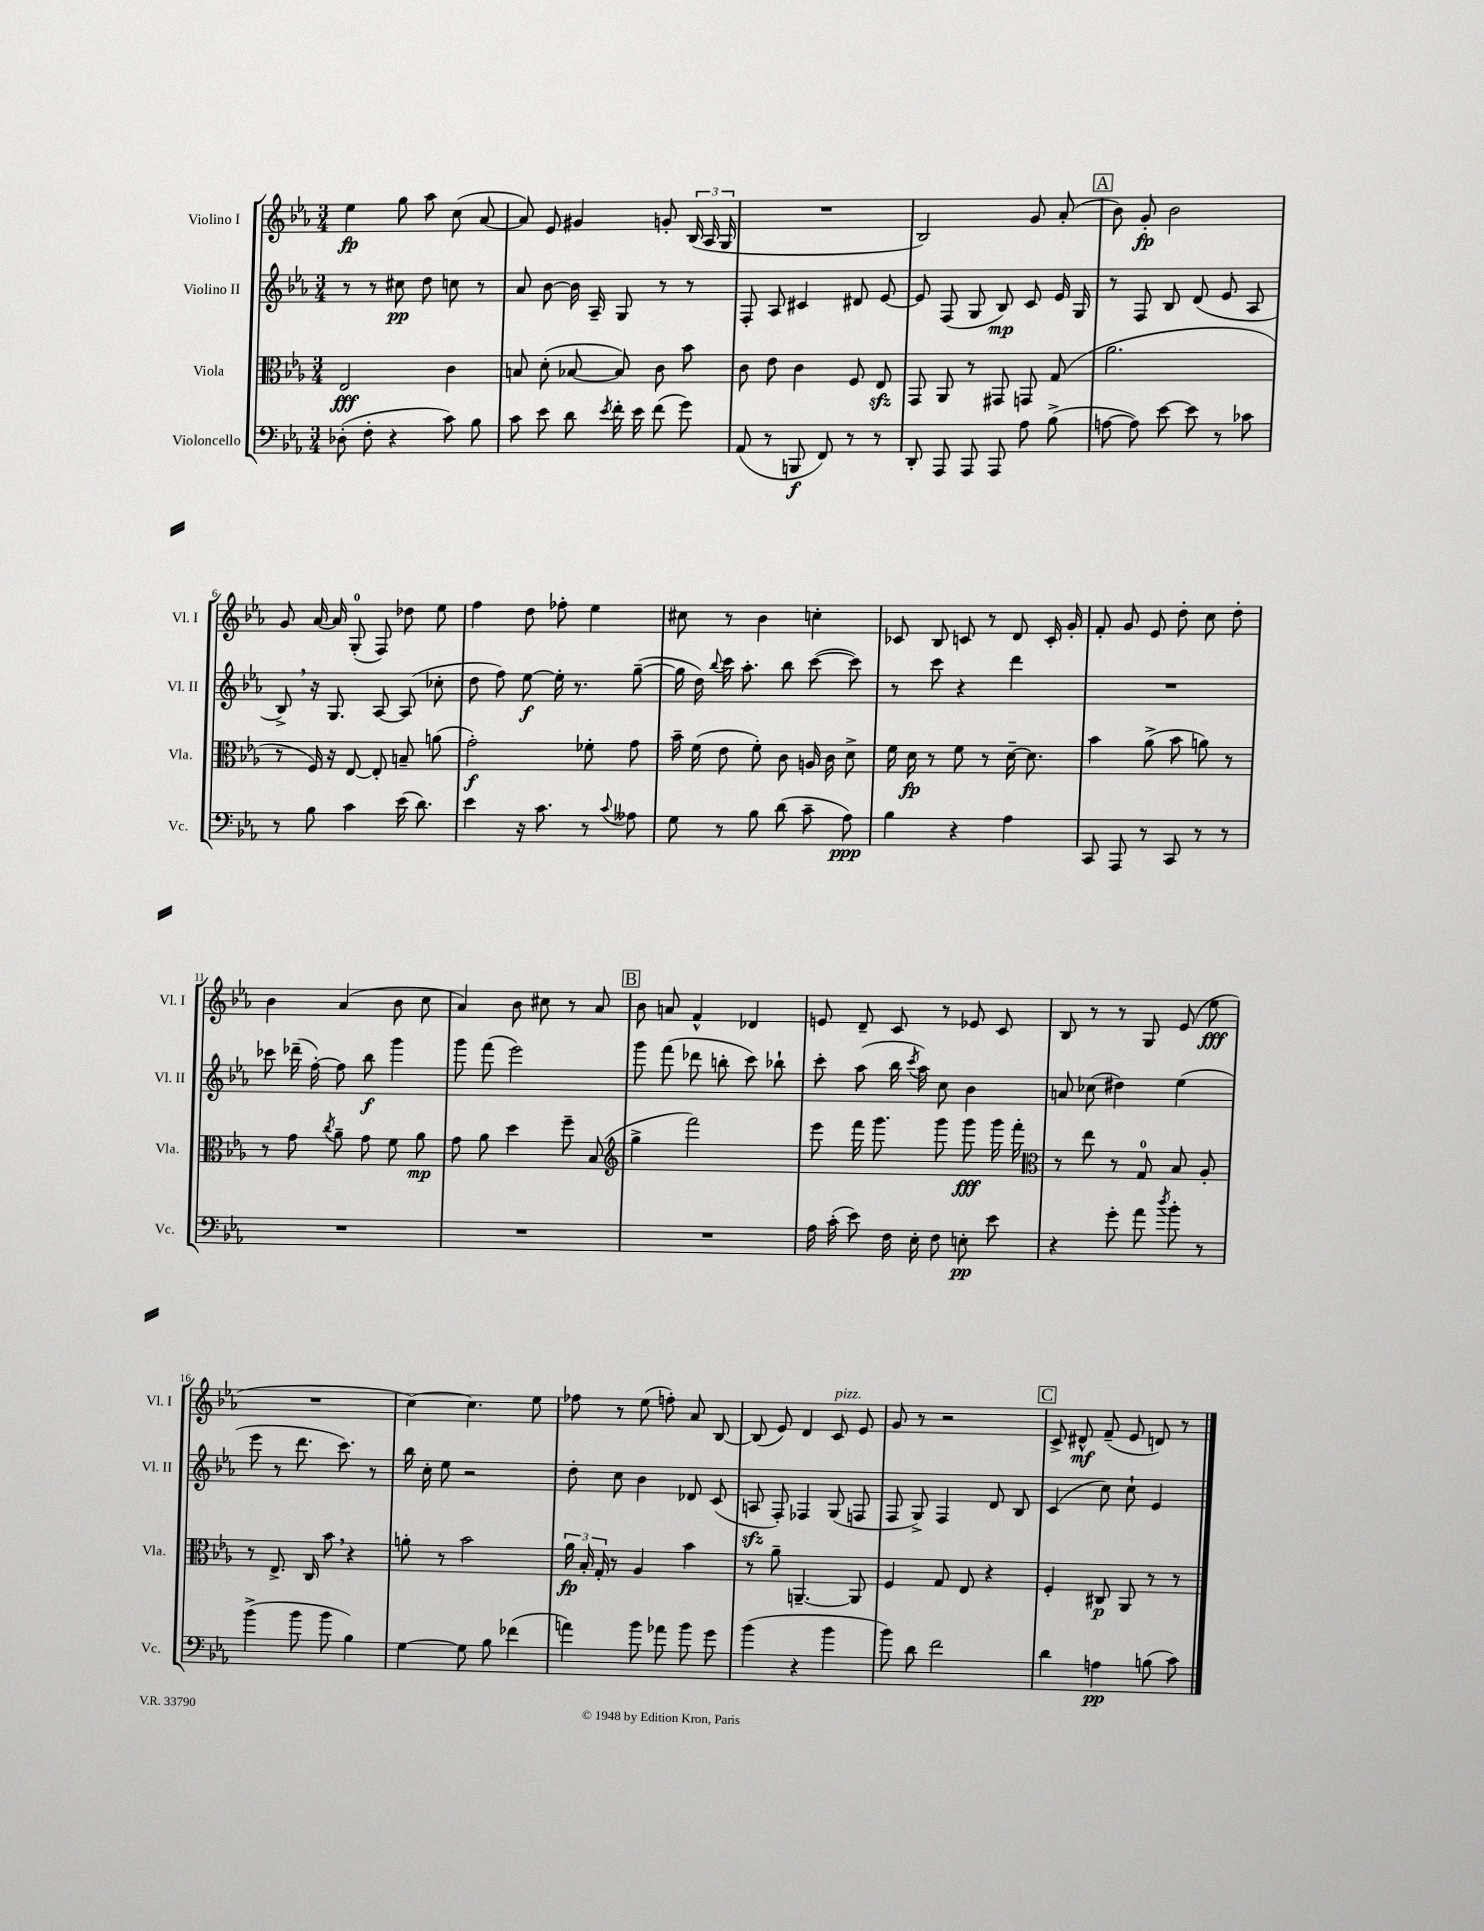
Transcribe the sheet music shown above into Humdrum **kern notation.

**kern	**dynam	**kern	**dynam	**kern	**dynam	**kern	**dynam
*part4	*part4	*part3	*part3	*part2	*part2	*part1	*part1
*staff4	*staff4	*staff3	*staff3	*staff2	*staff2	*staff1	*staff1
*I"Violoncello	*	*I"Viola	*	*I"Violino II	*	*I"Violino I	*
*I'Vc.	*	*I'Vla.	*	*I'Vl. II	*	*I'Vl. I	*
*clefF4	*	*clefC3	*	*clefG2	*	*clefG2	*
*k[b-e-a-]	*	*k[b-e-a-]	*	*k[b-e-a-]	*	*k[b-e-a-]	*
*M3/4	*	*M3/4	*	*M3/4	*	*M3/4	*
=1	=1	=1	=1	=1	=1	=1	=1
(8D-X'\	.	2E-/	fff	8r	.	4ee-\	fp
8F'\	.	.	.	8r	.	.	.
4r	.	.	.	8cc#X\	pp	8gg\	.
.	.	.	.	8dd\	.	8aa-\	.
8c\)	.	4c\	.	8ccn\	.	(8cc\	.
8B-\	.	.	.	8r	.	[8a-/	.
=2	=2	=2	=2	=2	=2	=2	=2
8c\	.	8Bn/	.	8a-/	.	8a-/])	.
8e-\	.	(8d'\	.	[8b-\	.	8e-/	.
8d\	.	[8B-X/	.	16b-\]	.	4g#X/	.
.	.	.	.	16A-~/	.	.	.
8qe-/	.	.	.	.	.	.	.
16f'\	.	8B-/])	.	8G/	.	.	.
16e-\	.	.	.	.	.	.	.
(8f\	.	8c\	.	8r	.	8gn'/	.
8g\)	.	8b-\	.	8r	.	(24B-/	.
.	.	.	.	.	.	24A-/	.
.	.	.	.	.	.	24G/	.
=3	=3	=3	=3	=3	=3	=3	=3
(8AA-/	.	8c\	.	8F'/	.	2.r	.
8r	.	8e-\	.	8A-/	.	.	.
8BBBn/	f	4c\	.	4c#X/	.	.	.
8FF/)	.	.	.	.	.	.	.
8r	.	8F/	.	8d#X/	.	.	.
8r	.	8E-zz/	.	[8e-/	.	.	.
=4	=4	=4	=4	=4	=4	=4	=4
8DD'/	.	8GG/	.	8e-/]	.	2B-/)	.
8AAA-/	.	8AA-/	.	(8F/	.	.	.
8AAA-/	.	8r	.	8G/	.	.	.
8AAA-/	.	8GG#X/	.	8B-/)	mp	.	.
8A-\	.	8GGn/	.	8c/	.	8g/	.
(8B-^\	.	(8G/	.	16e-/	.	(8a-'/	.
.	.	.	.	16G/	.	.	.
!!LO:REH:place=s1:t=A
=5	=5	=5	=5	=5	=5	=5	=5
[8An\	.	2.a-\	.	8r	.	8b-\)	.
8A\])	.	.	.	8F/	.	8g'/	fp
[8e-\	.	.	.	8B-/	.	2b-\	.
8e-\]	.	.	.	(8d/	.	.	.
8r	.	.	.	8e-/	.	.	.
8c-X\	.	.	.	8A-/	.	.	.
!!LO:LB:g=z
=6	=6	=6	=6	=6	=6	=6	=6
8r	.	8r	.	8B-^,/)	.	8g/	.
8B-\	.	16F/)	.	16r	.	[16a-/	.
.	.	16r	.	8.G/	.	16a-/]	.
4c\	.	[8E-/	.	.	.	(8G'/	.
.	.	8E-'/]	.	[8A-/	.	8F/)	.
(16e-\	.	8Bn~/	.	(8A-/]	.	8dd-X\	.
8.d\)	.	.	.	.	.	.	.
.	.	(8an\	.	8cc-X'\	.	8ee-\	.
=7	=7	=7	=7	=7	=7	=7	=7
4e-\	.	2g'\)	f	8dd\	.	4ff\	.
.	.	.	.	8ff\)	.	.	.
16r	.	.	.	[8ee-\	f	8dd\	.
8.c\	.	.	.	.	.	.	.
.	.	.	.	16ee-'\]	.	8ff-X'\	.
.	.	.	.	8.r	.	.	.
8r	.	8f-X'\	.	.	.	4ee-\	.
8qqc/	.	.	.	.	.	.	.
8A--X\	.	8g\	.	([8gg~\	.	.	.
=8	=8	=8	=8	=8	=8	=8	=8
8G\	.	16b-~\	.	16gg\]	.	8cc#X\	.
.	.	(16f\	.	16dd\)	.	.	.
.	.	.	.	8qqbb-/	.	.	.
8r	.	8e-\	.	16ccc\	.	8r	.
.	.	.	.	8.aa-'\	.	.	.
8B-\	.	8f'\)	.	.	.	4b-\	.
(8d\	.	8c\	.	8bb-\	.	.	.
8c~\	.	16An/	.	([8ccc\	.	4ccn'\	.
.	.	16c\	.	.	.	.	.
8A-\)	ppp	8d^\	.	8ccc\])	.	.	.
=9	=9	=9	=9	=9	=9	=9	=9
4B-\	.	16f\	.	8r	.	8c-X/	.
.	.	16d\	fp	.	.	.	.
.	.	8r	.	8ccc\	.	8B-/	.
4r	.	8f\	.	4r	.	8cn/	.
.	.	8r	.	.	.	8r	.
4A-\	.	[16d~\	.	4ddd\	.	8d/	.
.	.	8.d\]	.	.	.	.	.
.	.	.	.	.	.	16c'/	.
.	.	.	.	.	.	16g'/	.
=10	=10	=10	=10	=10	=10	=10	=10
8CC/	.	4b-\	.	2.r	.	8f'/	.
8AAA-/	.	.	.	.	.	8g/	.
8r	.	(8a-^\	.	.	.	8e-/	.
8CC/	.	8b-\	.	.	.	8dd'\	.
8r	.	8an\)	.	.	.	8cc\	.
8r	.	8r	.	.	.	8dd'\	.
!!LO:LB:g=z
=11	=11	=11	=11	=11	=11	=11	=11
2.r	.	8r	.	8ccc-X\	.	4b-\	.
.	.	8g\	.	(16ddd-X~\	.	.	.
.	.	.	.	[16ff'\)	.	.	.
.	.	8qcc/	.	.	.	.	.
.	.	8a-~\	.	8ff\]	.	(4a-/	.
.	.	8g\	.	8bb-\	f	.	.
.	.	8f\	.	4ggg\	.	8b-\	.
.	.	8a-\	mp	.	.	8cc\	.
=12	=12	=12	=12	=12	=12	=12	=12
2.r	.	8g\	.	8ggg\	.	4a-/)	.
.	.	8a-\	.	(8fff\	.	.	.
.	.	4dd\	.	2eee-\)	.	8b-\	.
.	.	.	.	.	.	8cc#X\	.
.	.	8ff~\	.	.	.	8r	.
.	.	(8B-/	.	.	.	8a-/	.
!!LO:REH:place=s1:t=B
=13	=13	=13	=13	=13	=13	=13	=13
*	*	*clefG2	*	*	*	*	*
2.r	.	4gg^\	.	8ggg\	.	8b-\	.
.	.	.	.	(8fff\	.	8an/	.
.	.	2fff\)	.	8ddd-X\	.	4f^^/	.
.	.	.	.	8bbn'\	.	.	.
.	.	.	.	8ccc\)	.	4d-X/	.
.	.	.	.	8bb-X`\	.	.	.
=14	=14	=14	=14	=14	=14	=14	=14
16A-\	.	8eee-\	.	8ccc'\	.	8en/	.
(16c'\	.	.	.	.	.	.	.
8e-\)	.	16fff\	.	(8aa-\	.	8d~/	.
.	.	8.ggg\	.	.	.	.	.
16F\	.	.	.	16bb-\	.	8c/	.
.	.	.	.	8qccc/	.	.	.
16E-'\	.	.	.	16aa-\)	.	.	.
8F\	.	8ggg\	.	8cc\	.	8r	.
8En'\	pp	8ggg\	fff	4b-\	.	8e-X/	.
8e-\	.	16ggg\	.	.	.	8c/	.
.	.	16fff'\	.	.	.	.	.
=15	=15	=15	=15	=15	=15	=15	=15
*	*	*clefC3	*	*	*	*	*
4r	.	8r	.	8an/	.	8B-/	.
.	.	8ee-\	.	(8cc-X\	.	8r	.
8g'\	.	8r	.	4dd#X\)	.	8r	.
8a-\	.	8G/	.	.	.	8G/	.
8qdd/	.	.	.	.	.	.	.
8b-'\	.	8B-/	.	(4ee-\	.	(8e-/	.
8r	.	8A-'/	.	.	.	8ee-\	fff
!!LO:LB:g=z
=16	=16	=16	=16	=16	=16	=16	=16
(4b-^\	.	8r	.	8eee-\	.	2.r	.
.	.	8.E-^/	.	8r	.	.	.
8b-\	.	.	.	8.ddd\	.	.	.
.	.	16C/	.	.	.	.	.
8b-\	.	8b-,\	.	.	.	.	.
.	.	.	.	8.ccc\)	.	.	.
4B-\)	.	4r	.	.	.	.	.
.	.	.	.	8r	.	.	.
=17	=17	=17	=17	=17	=17	=17	=17
[4G\	.	8an'\	.	16bb-\	.	[4cc\)	.
.	.	.	.	16cc'\	.	.	.
.	.	8r	.	8ee-\	.	.	.
8G\]	.	2b-\	.	2r	.	4.cc\]	.
8B-\	.	.	.	.	.	.	.
(4f-X\	.	.	.	.	.	.	.
.	.	.	.	.	.	8ee-\	.
=18	=18	=18	=18	=18	=18	=18	=18
4an\)	.	24a-\	fp	8dd'\	.	8ff-X\	.
.	.	24B-'/	.	.	.	.	.
.	.	24G'/	.	.	.	.	.
.	.	8r	.	8cc\	.	8r	.
8b-\	.	4A-/	.	4b-\	.	(8ee-\	.
8a-X\	.	.	.	.	.	8ffn'\)	.
8b-\	.	4b-\	.	8d-X/	.	8a-/	.
8g\	.	.	.	(8c/	.	[8B-/	.
=19	=19	=19	=19	=19	=19	=19	=19
(4b-\	.	8r	.	8Anzz/	.	(8B-/]	.
.	.	8a-~\	.	8F'/)	.	8e-/)	.
4r	.	[4.AAn~/	.	4F-X/	.	4d/	.
!	!	!	!	!	!	!LO:TX:a:i:t=pizz.	!
4b-\	.	.	.	(8G/	.	8c/	.
.	.	8AA/]	.	8Fn/	.	8e-/	.
=20	=20	=20	=20	=20	=20	=20	=20
8b-\)	.	4F/	.	8F/	.	8g/	.
8d\	.	.	.	8G^/)	.	8r	.
2f\	.	8G/	.	4F/	.	2r	.
.	.	8E-/	.	.	.	.	.
.	.	4r	.	8d/	.	.	.
.	.	.	.	8B-/	.	.	.
!!LO:REH:place=s1:t=C
=21	=21	=21	=21	=21	=21	=21	=21
4d\	.	4F'/	.	(4c/	.	8c^/	.
.	.	.	.	.	.	8d#X^^/	mf
4An\	pp	8C#X/	p	8cc\)	.	(8f~/	.
.	.	8AA-/	.	8cc`\	.	8e-/	.
(8Bn\	.	8r	.	4e-/	.	8dn/)	.
8c\)	.	8r	.	.	.	8r	.
==	==	==	==	==	==	==	==
*-	*-	*-	*-	*-	*-	*-	*-
